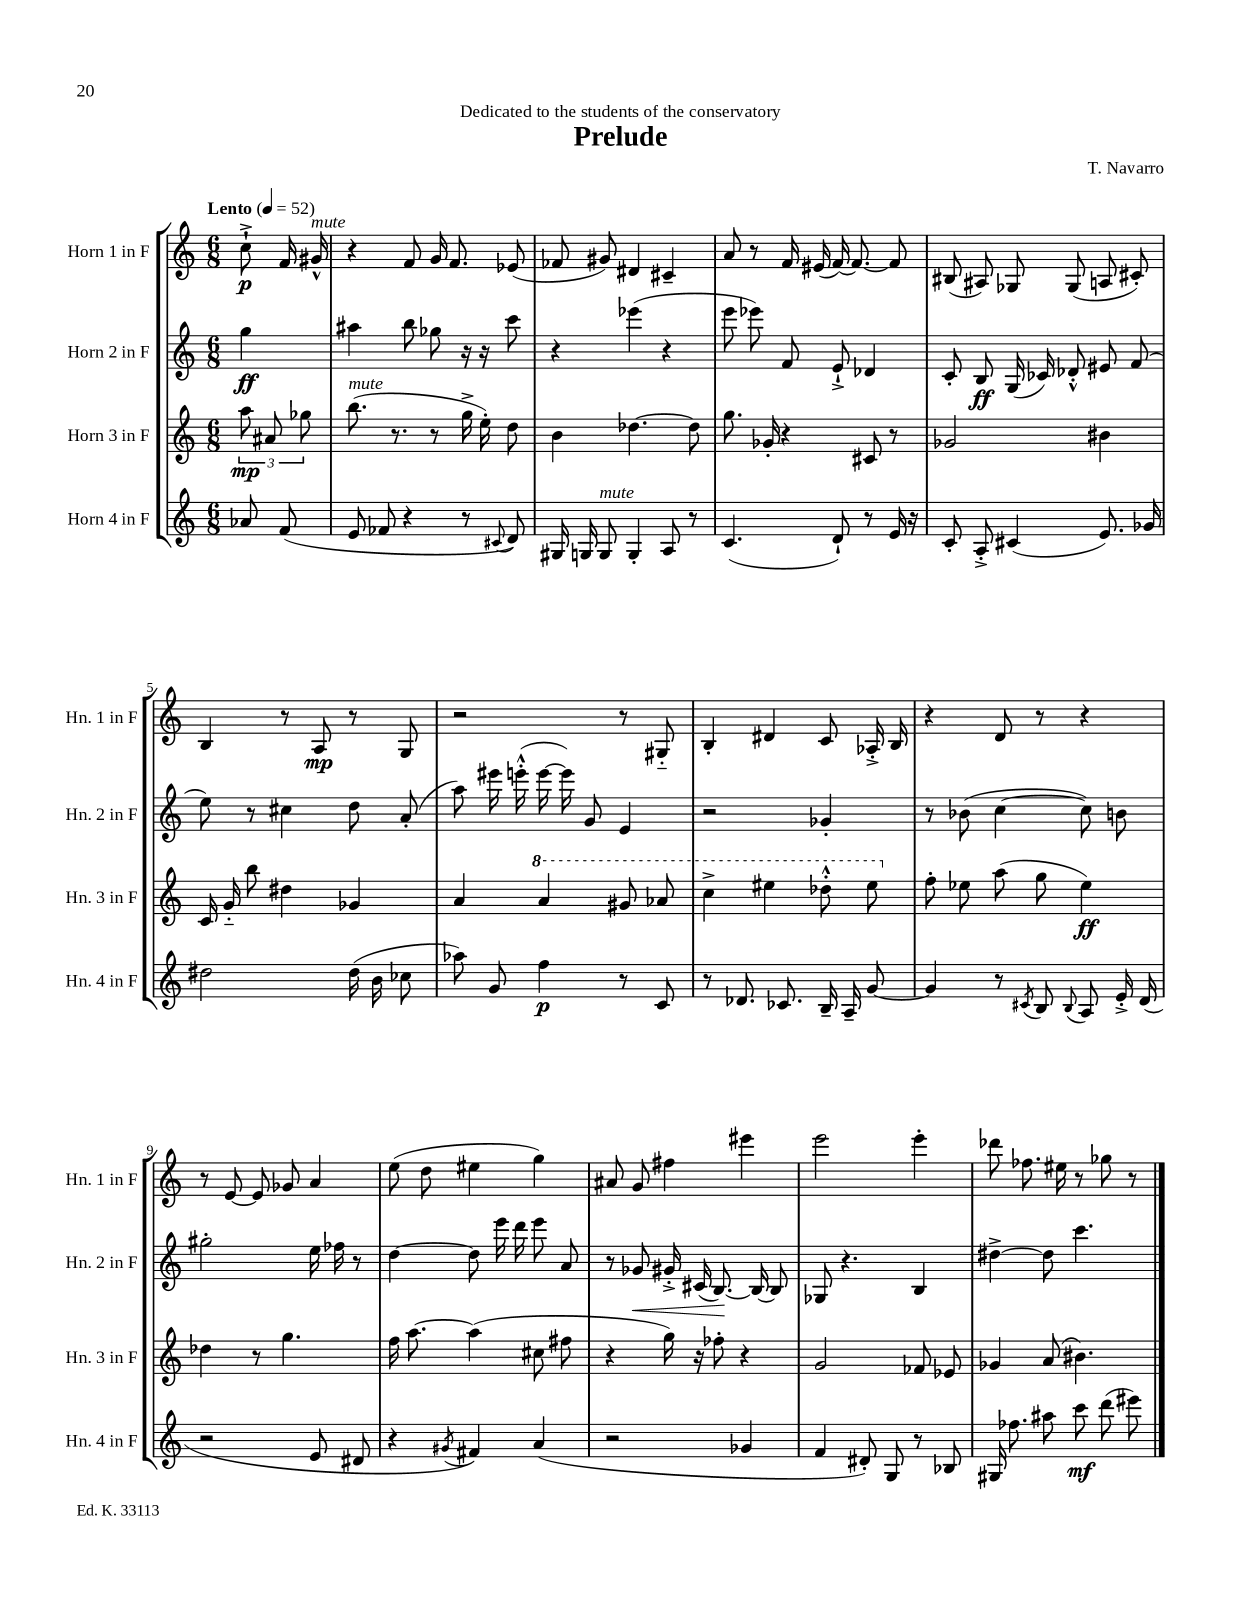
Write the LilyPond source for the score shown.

\header { title = "Prelude" composer = "T. Navarro" dedication = "Dedicated to the students of the conservatory" }
<<
\new StaffGroup <<
\new Staff = "s0" \with { instrumentName = "Horn 1 in F" shortInstrumentName = "Hn. 1 in F" } {
    \clef treble \key c \major \numericTimeSignature \time 6/8 \partial 4 \tempo "Lento" 4 = 52
    \autoBeamOff c''8-!->\p f'16 gis'16-^^\markup { \italic "mute" } |
    r4 f'8 g'16 f'8. ees'8( |
    fes'8 gis'8) dis'4 cis'4-- |
    a'8 r8 f'16 eis'16( f'16~) f'8.~ f'8 |
    bis8( ais8) ges8 ges8( a8 cis'8-.) |
    b4 r8 a8\mp r8 g8 |
    r2 r8 gis8-_ |
    b4-. dis'4 c'8 aes16-.-> b16 |
    r4 d'8 r8 r4 |
    r8 e'8~ e'8 ges'8 a'4 |
    e''8( d''8 eis''4 g''4) |
    ais'8 g'8 fis''4 eis'''4 |
    e'''2 e'''4-. |
    des'''8 fes''8. eis''16 r8 ges''8 r8 \bar "|." |
}
\new Staff = "s1" \with { instrumentName = "Horn 2 in F" shortInstrumentName = "Hn. 2 in F" } {
    \clef treble \key c \major \numericTimeSignature \time 6/8 \partial 4
    \autoBeamOff g''4\ff |
    ais''4 b''8 ges''8 r16 r16 c'''8 |
    r4 ees'''4( r4 |
    e'''8 ees'''8) f'8 e'8-!-> des'4 |
    c'8-. b8\ff g16( ces'16) des'8-.-^ eis'8 f'8( |
    e''8) r8 cis''4 d''8 a'8-.( |
    a''8) eis'''16 e'''16-.-^( e'''16~ e'''16) g'8 e'4 |
    r2 ges'4-. |
    r8 bes'8( c''4~ c''8) b'8 |
    gis''2-. e''16 fes''16 r8 |
    d''4~ d''8 e'''16 d'''16 e'''8 a'8 |
    r8 ges'8\< gis'16-.-> cis'16( b8.~\!) b16~ b8 |
    ges8 r4. b4 |
    dis''4~-> dis''8 c'''4. \bar "|." |
}
\new Staff = "s2" \with { instrumentName = "Horn 3 in F" shortInstrumentName = "Hn. 3 in F" } {
    \clef treble \key c \major \numericTimeSignature \time 6/8 \partial 4
    \autoBeamOff \tuplet 3/2 { a''8\mp ais'8 ges''8 } |
    b''8.^\markup { \italic "mute" }( r8. r8 g''16-> e''16-.) d''8 |
    b'4 des''4.~ des''8 |
    g''8. ges'16-. r4 cis'8 r8 |
    ges'2 bis'4 |
    c'16 g'16-_ b''8 dis''4 ges'4 |
    a'4 \ottava #1 a''4 gis''8 aes''8 |
    c'''4-> eis'''4 des'''8-.-^ eis'''8 \ottava #0 |
    f''8-. ees''8 a''8( g''8 ees''4\ff) |
    des''4 r8 g''4. |
    f''16 a''8.~ a''4( cis''8 fis''8 |
    r4 g''16) r16 fes''8-. r4 |
    g'2 fes'8 ees'8 |
    ges'4 a'8( bis'4.) \bar "|." |
}
\new Staff = "s3" \with { instrumentName = "Horn 4 in F" shortInstrumentName = "Hn. 4 in F" } {
    \clef treble \key c \major \numericTimeSignature \time 6/8 \partial 4
    \autoBeamOff aes'8 f'8( |
    e'8 fes'8 r4 r8 \appoggiatura { cis'8 } d'8) |
    gis16 g16 g8^\markup { \italic "mute" } g4-. a8 r8 |
    c'4.( d'8-!) r8 e'16 r16 |
    c'8-. a8-.-> cis'4( e'8.) ges'16 |
    dis''2 dis''16( b'16 ces''8 |
    aes''8) g'8 f''4\p r8 c'8 |
    r8 des'8. ces'8. b16-- a16-- g'8~ |
    g'4 r8 \acciaccatura { cis'8 } b8 \appoggiatura { b8 } a8 e'16-.-> d'16( |
    r2 e'8 dis'8 |
    r4 \acciaccatura { gis'8 } fis'4) a'4( |
    r2 ges'4 |
    f'4 dis'8-.) g8 r8 bes8 |
    gis16 fes''8. ais''8 c'''8\mf d'''8( eis'''8) \bar "|." |
}
>>
>>
